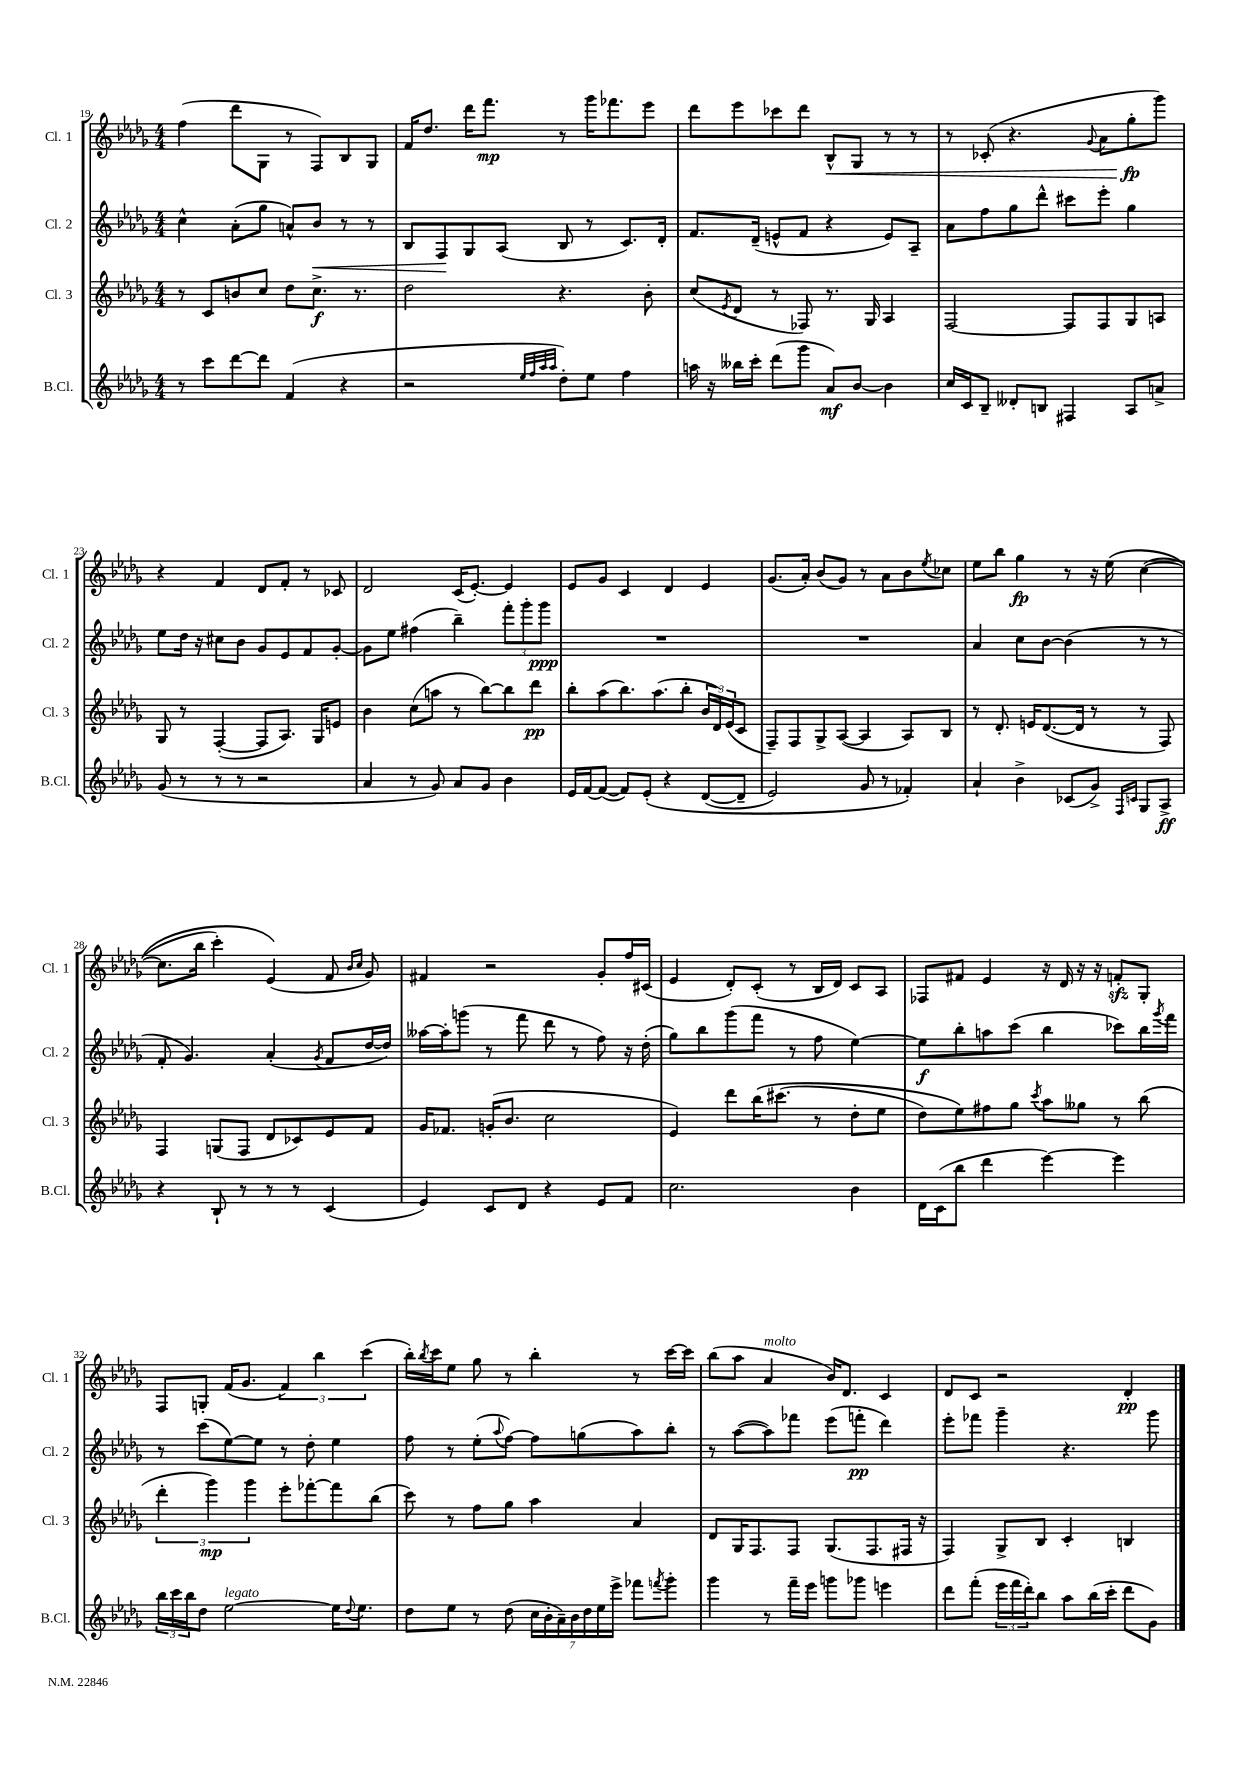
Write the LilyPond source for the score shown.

<<
\new StaffGroup <<
\new Staff = "s0" \with { instrumentName = "Cl. 1" shortInstrumentName = "Cl. 1" } {
    \clef treble \key des \major \numericTimeSignature \time 4/4
    f''4( des'''8 ges8 r8 f8) bes8 ges8 |
    f'16 des''8. des'''16 f'''8.\mp r8 ges'''16 fes'''8. ees'''8 |
    des'''8 ees'''8 ces'''8 des'''8 bes8-^\< ges8 r8 r8 |
    r8 ces'8-.( r4. \appoggiatura { ges'8 } aes'8 ges''8-.\fp\! ges'''8) |
    r4 f'4 des'8 f'8-. r8 ces'8 |
    des'2 c'16( ees'8.~-.) ees'4 |
    ees'8 ges'8 c'4 des'4 ees'4 |
    ges'8.( aes'16-.) bes'8( ges'8) r8 aes'8 bes'8 \acciaccatura { ees''8 } ces''8 |
    ees''8 bes''8 ges''4\fp r8 r16 ees''16\( c''4~( |
    c''8. bes''16 c'''4-.) ees'4(\) f'8 \grace { bes'16 c''16 } ges'8) |
    fis'4 r2 ges'8-. f''16 cis'16( |
    ees'4 des'8-.) c'8-.( r8 bes16 des'16) c'8 aes8 |
    fes8 fis'8 ees'4 r16 des'16 r16 r16 f'8-.\sfz ges8-. |
    f8 g8-. f'16( ges'8. \tuplet 3/2 { f'4) bes''4 c'''4( } |
    bes''16-.) \acciaccatura { bes''8 } c'''16 ees''8 ges''8 r8 bes''4-. r8 c'''16~ c'''16 |
    bes''8( aes''8 aes'4^\markup { \italic "molto" } bes'16) des'8. c'4 |
    des'8 c'8 r2 des'4-.\pp \bar "|." |
}
\new Staff = "s1" \with { instrumentName = "Cl. 2" shortInstrumentName = "Cl. 2" } {
    \clef treble \key des \major \numericTimeSignature \time 4/4
    c''4-^ aes'8-.( ges''8 a'8-^) bes'8\< r8 r8 |
    bes8 f8\! ges8 aes8( bes8 r8 c'8.) des'16-. |
    f'8. des'16--( e'8-^ f'8 r4 e'8) aes8-- |
    aes'8 f''8 ges''8 des'''8-^ cis'''8 ees'''8-. ges''4 |
    ees''8 des''16 r16 cis''8 bes'8 ges'8 ees'8 f'8 ges'8~-. |
    ges'8 ees''8 fis''4( bes''4--) \tuplet 3/2 { f'''8-. ges'''8-. ges'''8\ppp } |
    R1 |
    R1 |
    aes'4 c''8 bes'8~ bes'4( r8 r8 |
    f'8-. ges'4.) aes'4-.( \acciaccatura { ges'8 } f'8 des''16~ des''16) |
    aeses''16~ aeses''16-. g'''8( r8 f'''8 des'''8 r8 f''8) r16 des''16-.( |
    ges''8) bes''8 ges'''8( f'''8 r8 f''8 ees''4~) |
    ees''8\f bes''8-. a''8 c'''8( bes''4 ces'''8) bes''16 \acciaccatura { ges'''8 } f'''16 |
    r8 c'''8( ees''8~) ees''8 r8 des''8-. ees''4 |
    f''8 r8 ees''8-.( \appoggiatura { aes''8 } f''8~) f''8 g''8( aes''8) bes''8-. |
    r8 aes''8~( aes''8) fes'''8 ees'''8( f'''8-.\pp des'''4) |
    ees'''8-. fes'''8 ges'''4-- r4. ges'''8 \bar "|." |
}
\new Staff = "s2" \with { instrumentName = "Cl. 3" shortInstrumentName = "Cl. 3" } {
    \clef treble \key des \major \numericTimeSignature \time 4/4
    r8 c'8 b'8 c''8 des''8 c''8.->\f r8. |
    des''2 r4. bes'8-. |
    c''8( \acciaccatura { ees'8 } des'8 r8 fes8) r8. ges16 aes4 |
    f2~ f8 f8 ges8 a8 |
    ges8 r8 f4~-.( f8 aes8.) ges16 e'8 |
    bes'4 c''8( a''8 r8 bes''8~) bes''8 des'''8\pp |
    bes''8-. aes''8( bes''8.) aes''8.( bes''8-. \tuplet 3/2 { bes'16 des'16) ees'16( } c'8 |
    f8--) f8 ges8-> aes8~( aes4 aes8) bes8 |
    r8 des'8.-. e'16 des'8.~( des'16 r8 r8 f8) |
    f4 g8( f8 des'8 ces'8) ees'8 f'8 |
    ges'16 fes'8. g'16-.( bes'8. c''2 |
    ees'4) des'''8 bes''16\( cis'''8.( r8 des''8-. ees''8 |
    des''8) ees''8\) fis''8 ges''8 \acciaccatura { c'''8 } aes''8 geses''8 r8 bes''8( |
    \tuplet 3/2 { des'''4-. ges'''4\mp) ges'''4 } ees'''8-. fes'''8~-. fes'''8 bes''8( |
    c'''8) r8 f''8 ges''8 aes''4 aes'4 |
    des'8 ges16 f8. f8 ges8.( f8. fis16 r16 |
    f4) ges8-> bes8 c'4-. b4 \bar "|." |
}
\new Staff = "s3" \with { instrumentName = "B.Cl." shortInstrumentName = "B.Cl." } {
    \clef treble \key des \major \numericTimeSignature \time 4/4
    r8 c'''8 des'''8~ des'''8 f'4( r4 |
    r2 \grace { ees''32 f''32 aes''32 aes''32 } des''8-.) ees''8 f''4 |
    a''16 r16 beses''16 c'''16-. des'''8( ges'''8 aes'8\mf) bes'8~ bes'4 |
    c''16 c'16 bes8-- deses'8-. b8 fis4 aes8 a'8-> |
    ges'8( r8 r8 r8 r2 |
    aes'4 r8 ges'8) aes'8 ges'8 bes'4 |
    ees'16 f'16~ f'8~( f'8) ees'8-.\( r4 des'8~( des'8-- |
    ees'2) ges'8 r8 fes'4-.\) |
    aes'4-! bes'4-> ces'8( ges'8->) \grace { f16 c'16 } ges8 aes8->\ff |
    r4 bes8-! r8 r8 r8 c'4( |
    ees'4) c'8 des'8 r4 ees'8 f'8 |
    c''2. bes'4 |
    des'16 c'16( bes''8 des'''4 ees'''4~) ees'''4 |
    \tuplet 3/2 { bes''16 c'''16 bes''16 } des''8 ees''2~^\markup { \italic "legato" } ees''16 \appoggiatura { des''8 } ees''8. |
    des''8 ees''8 r8 des''8( \tuplet 7/4 { c''16 bes'16-. aes'16--) bes'16 des''16 ees''16 ees'''16-> } fes'''8 \acciaccatura { f'''8 } ges'''8-. |
    ges'''4 r8 f'''16-- ees'''16 g'''8 ges'''8 e'''4 |
    des'''8 f'''8-.( \tuplet 3/2 { ees'''16 f'''16 des'''16-.) } bes''8 aes''8 bes''16( c'''16-. des'''8 ges'8) \bar "|." |
}
>>
>>
\layout { \context { \Score currentBarNumber = #19 } }
